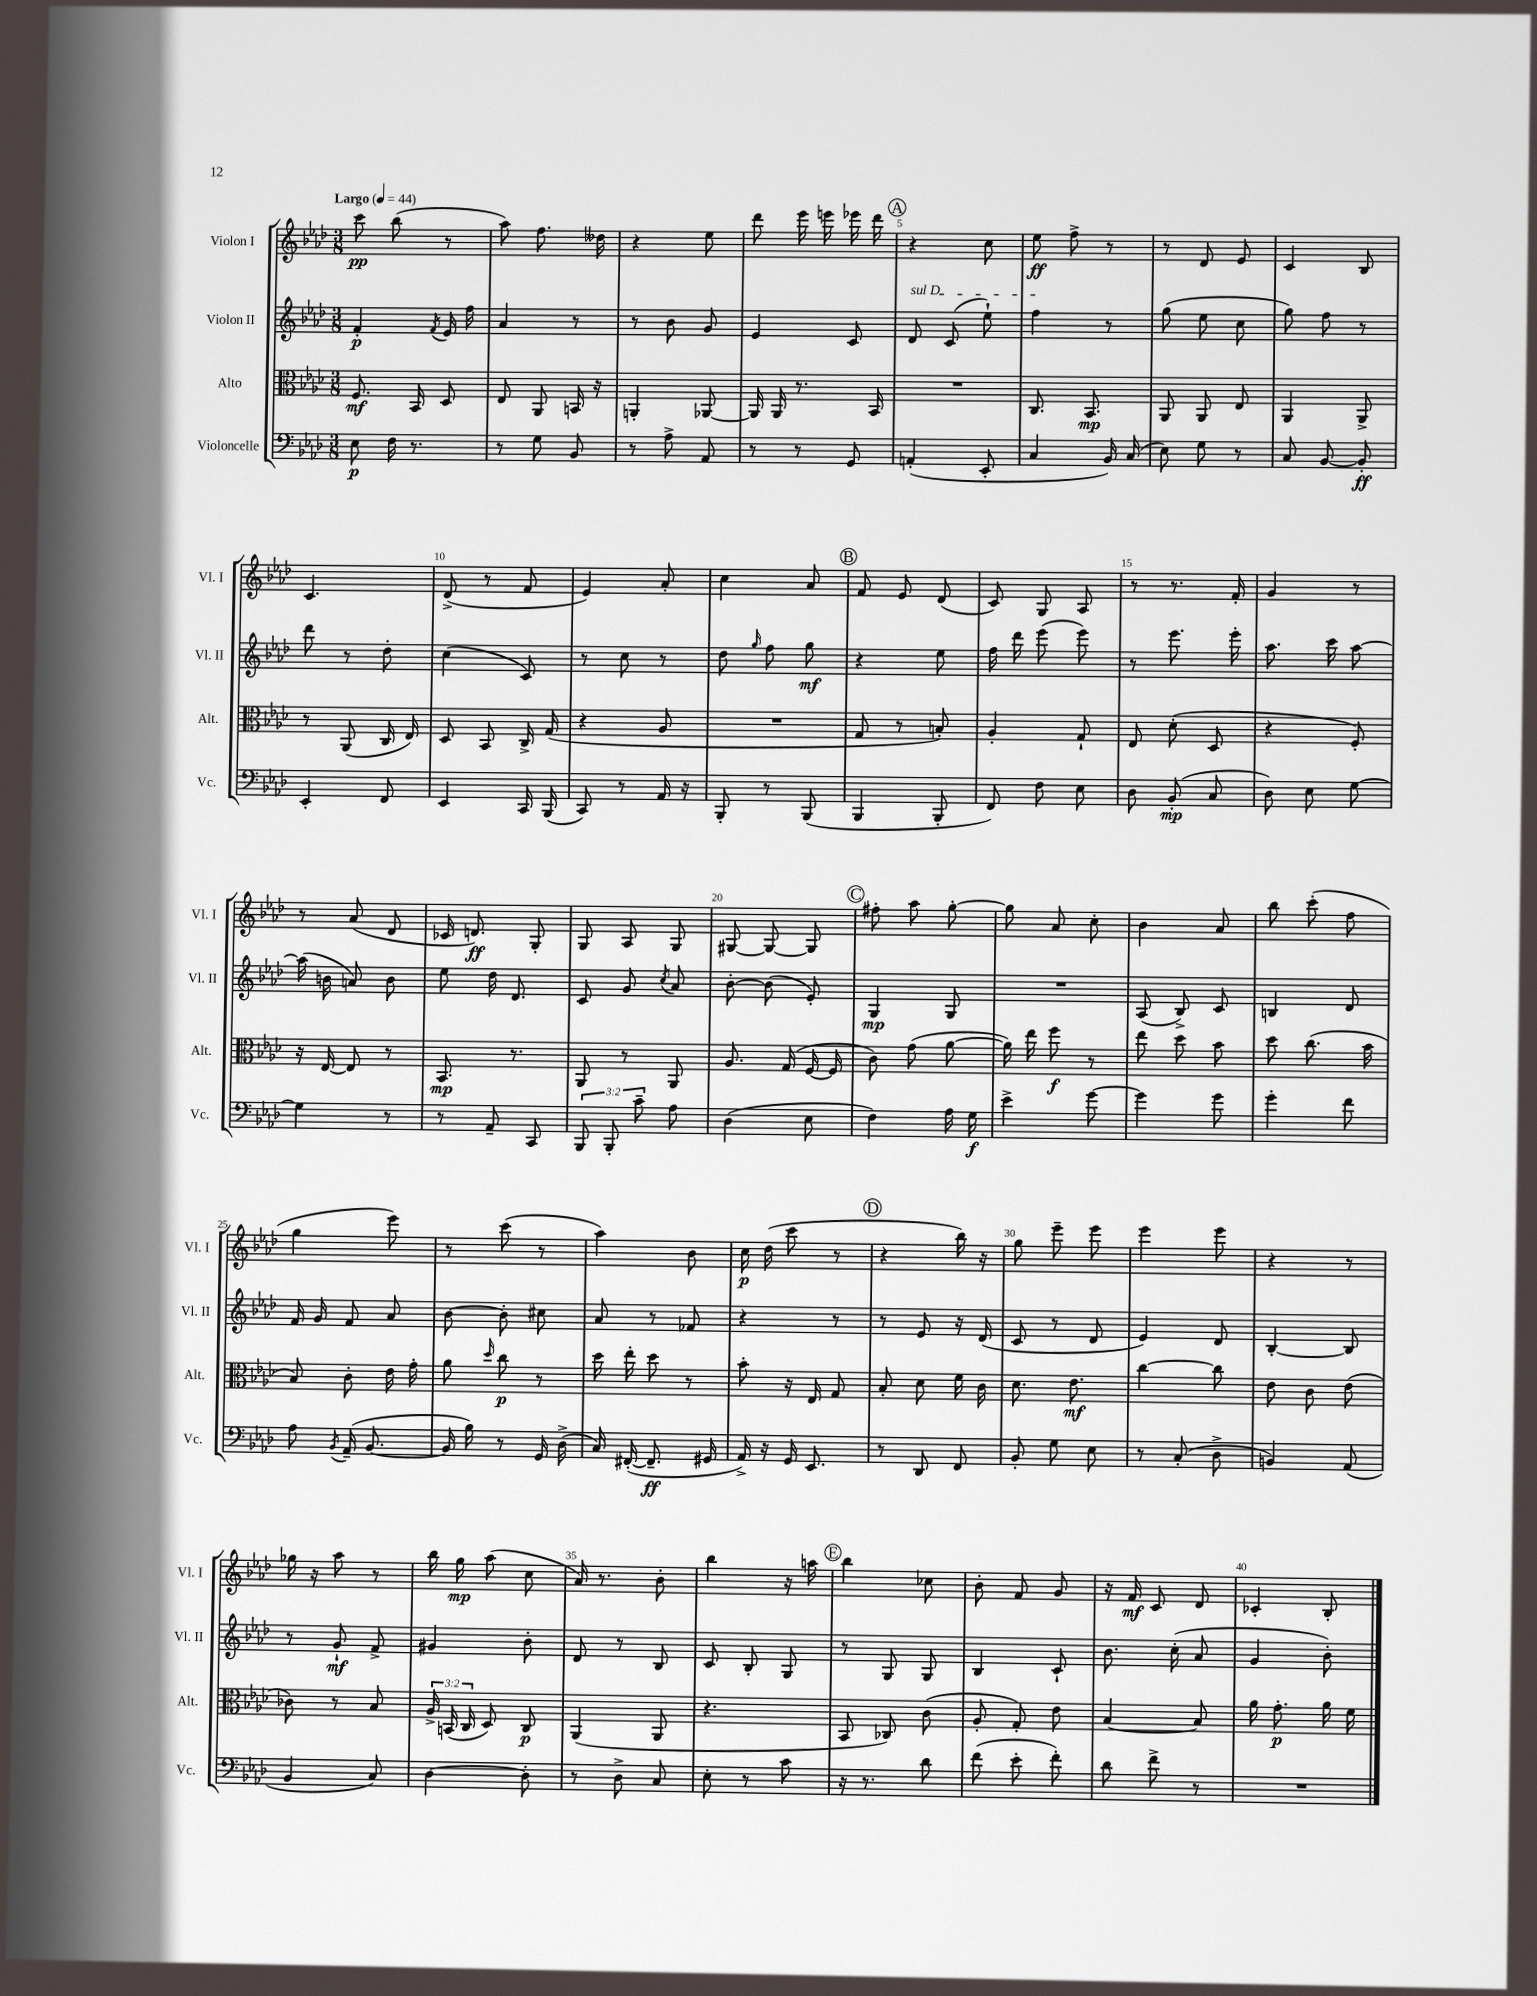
<<
\new StaffGroup <<
\new Staff = "s0" \with { instrumentName = "Violon I" shortInstrumentName = "Vl. I" } {
    \clef treble \key aes \major \numericTimeSignature \time 3/8 \tempo "Largo" 4 = 44
    \autoBeamOff c'''8\pp bes''8( r8 |
    aes''8) f''8. deses''16 |
    r4 ees''8 |
    des'''8 ees'''16 e'''16 ees'''16 des'''16 |
    \mark \markup { \circle "A" } r4 c''8 |
    ees''8\ff f''8-> r8 |
    r8 des'8 ees'8 |
    c'4 bes8 |
    c'4. |
    des'8->( r8 f'8 |
    ees'4) aes'8-. |
    c''4 aes'8 |
    \mark \markup { \circle "B" } f'8 ees'8 des'8( |
    c'8) g8 aes8 |
    r8 r8. f'16-. |
    g'4 r8 |
    r8 aes'8( des'8 |
    ces'16 d'8.\ff) g8-. |
    g8 aes8 g8 |
    gis8~ gis8~ gis8 |
    \mark \markup { \circle "C" } fis''8-. aes''8 g''8~-. |
    g''8 aes'8 c''8-. |
    bes'4 aes'8 |
    bes''8 c'''8-.( f''8 |
    g''4 ees'''8) |
    r8 c'''8( r8 |
    aes''4) bes'8 |
    c''16\p des''16( c'''8 r8 |
    \mark \markup { \circle "D" } r4 bes''16) r16 |
    g''8 ees'''8-- ees'''8 |
    ees'''4 ees'''8 |
    r4 r8 |
    ges''16 r16 aes''8 r8 |
    bes''16 g''16\mp aes''8( c''8 |
    aes'16) r8. bes'8-. |
    bes''4 r16 a''16 |
    \mark \markup { \circle "E" } bes''4 ces''8 |
    bes'8-. f'8 g'8 |
    r16 f'16\mf c'8 des'8 |
    ces'4-. bes8-. \bar "|." |
}
\new Staff = "s1" \with { instrumentName = "Violon II" shortInstrumentName = "Vl. II" } {
    \clef treble \key aes \major \numericTimeSignature \time 3/8
    \autoBeamOff f'4-.\p \acciaccatura { f'8 } ees'16 f''16 |
    aes'4 r8 |
    r8 bes'8 g'8 |
    ees'4 c'8 |
    \mark \markup { \circle "A" } \once \override TextSpanner.bound-details.left.text = \markup { \italic "sul D" } des'8\startTextSpan c'8( ees''8-!) |
    f''4\stopTextSpan r8 |
    g''8( ees''8 c''8 |
    g''8) f''8 r8 |
    des'''8 r8 des''8-. |
    c''4( c'8) |
    r8 c''8 r8 |
    des''8 \grace { g''16 } f''8 g''8\mf |
    \mark \markup { \circle "B" } r4 ees''8 |
    f''16 des'''16 ees'''8( ees'''8) |
    r8 ees'''8. ees'''16-. |
    aes''8. c'''16 aes''8~ |
    aes''16( b'16 a'8) b'8 |
    ees''8 des''16 des'8. |
    c'8 g'8 \acciaccatura { c''8 } aes'8 |
    bes'8~-. bes'8( ees'8-.) |
    \mark \markup { \circle "C" } g4\mp g8 |
    R4. |
    aes8( bes8->) c'8 |
    b4 des'8 |
    f'16 g'16 f'8 aes'8 |
    bes'8~ bes'8-. cis''8 |
    aes'8 r8 fes'8 |
    r4 r8 |
    \mark \markup { \circle "D" } r8 ees'8 r16 des'16( |
    c'8 r8 des'8 |
    ees'4) des'8 |
    bes4~-. bes8 |
    r8 g'8-!\mf f'8-> |
    gis'4 bes'8-. |
    des'8 r8 bes8 |
    c'8 bes8-. g8 |
    \mark \markup { \circle "E" } r8 g8 g8 |
    bes4 c'8-! |
    bes'8. c''16-.( aes'8 |
    g'4 bes'8-.) \bar "|." |
}
\new Staff = "s2" \with { instrumentName = "Alto" shortInstrumentName = "Alt." } {
    \clef alto \key aes \major \numericTimeSignature \time 3/8 \override Staff.TupletNumber.text = #tuplet-number::calc-fraction-text
    \autoBeamOff f8.\mf bes,16 des8 |
    ees8 aes,8 b,16 r16 |
    a,4-. aes,8~ |
    aes,16 aes,16 r8. bes,16 |
    \mark \markup { \circle "A" } R4. |
    c8. bes,8.\mp |
    aes,8 aes,8 ees8 |
    aes,4 aes,8-> |
    r8 aes,8( c16 ees16) |
    des8 bes,8 c16-> g16( |
    r4 aes8 |
    R4. |
    \mark \markup { \circle "B" } g8 r8 b8-.) |
    aes4-. g8-! |
    ees8 des'8-.( des8 |
    r4 f8-.) |
    r16 ees16~ ees8 r8 |
    bes,8.\mp r8. |
    aes,8 r8 aes,8 |
    aes8. g16( f16~ f16 |
    \mark \markup { \circle "C" } c'8) g'8( aes'8~ |
    aes'16) ees''16 f''8\f r8 |
    ees''8 des''8 bes'8 |
    des''8 c''8.( bes'16 |
    bes8) c'8-. ees'16 g'16-. |
    aes'8 \grace { des''16 } c''8\p r8 |
    des''16 ees''16-. des''8 r8 |
    bes'8-. r16 ees16 g8 |
    \mark \markup { \circle "D" } bes8-. des'8 f'16 c'16 |
    des'8. ees'8.\mf |
    c''4~ c''8 |
    ees'8 c'8 ees'8( |
    ces'8) r8 bes8 |
    \tuplet 3/2 { aes16-> b,16( c16 } des8) c8\p |
    aes,4( aes,8 |
    r4. |
    \mark \markup { \circle "E" } bes,8 ces8) c'8( |
    aes8-. g8-.) ees'8 |
    bes4~ bes8 |
    aes'16 g'8.-.\p aes'16 f'16 \bar "|." |
}
\new Staff = "s3" \with { instrumentName = "Violoncelle" shortInstrumentName = "Vc." } {
    \clef bass \key aes \major \numericTimeSignature \time 3/8 \override Staff.TupletNumber.text = #tuplet-number::calc-fraction-text
    \autoBeamOff ees8\p f16 r8. |
    r8 g8 bes,8 |
    r8 aes8-> aes,8 |
    r8 r8 g,8 |
    \mark \markup { \circle "A" } a,4-.( ees,8-. |
    c4 bes,16) c16( |
    ees8) g8 r8 |
    c8 bes,8~ bes,8-.\ff |
    ees,4-. f,8 |
    ees,4 c,16 bes,,16( |
    c,8) r8 aes,16 r16 |
    bes,,8-. r8 bes,,8( |
    \mark \markup { \circle "B" } bes,,4 bes,,8-. |
    f,8) f8 ees8 |
    des8 bes,8-.\mp( c8 |
    des8) ees8 g8~ |
    g4 r8 |
    r8 aes,8-- c,8 |
    \tuplet 3/2 { bes,,8 bes,,8-. c'8-- } aes8 |
    des4( ees8 |
    \mark \markup { \circle "C" } f4) aes16 g16\f |
    ees'4-> g'8~ |
    g'4 g'8 |
    g'4-. f'8 |
    aes8 \acciaccatura { bes,8 } aes,16--( bes,8.~ |
    bes,16 bes16) r8 g,16 des16->( |
    c16) fis,16~-.( fis,8.--\ff gis,16 |
    aes,16->) r16 g,16 ees,8. |
    \mark \markup { \circle "D" } r8 des,8 f,8 |
    bes,8-. g8 ees8 |
    r8 c8-.( des8-> |
    b,4) aes,8( |
    bes,4 c8) |
    des4~ des8-. |
    r8 des8-> c8 |
    ees8-. r8 c'8 |
    \mark \markup { \circle "E" } r16 r8. des'8 |
    f'8( ees'8-. f'8-.) |
    des'8 f'8-> r8 |
    R4. \bar "|." |
}
>>
>>
\layout { \context { \Score \override BarNumber.break-visibility = ##(#f #t #t) barNumberVisibility = #(every-nth-bar-number-visible 5) } }
